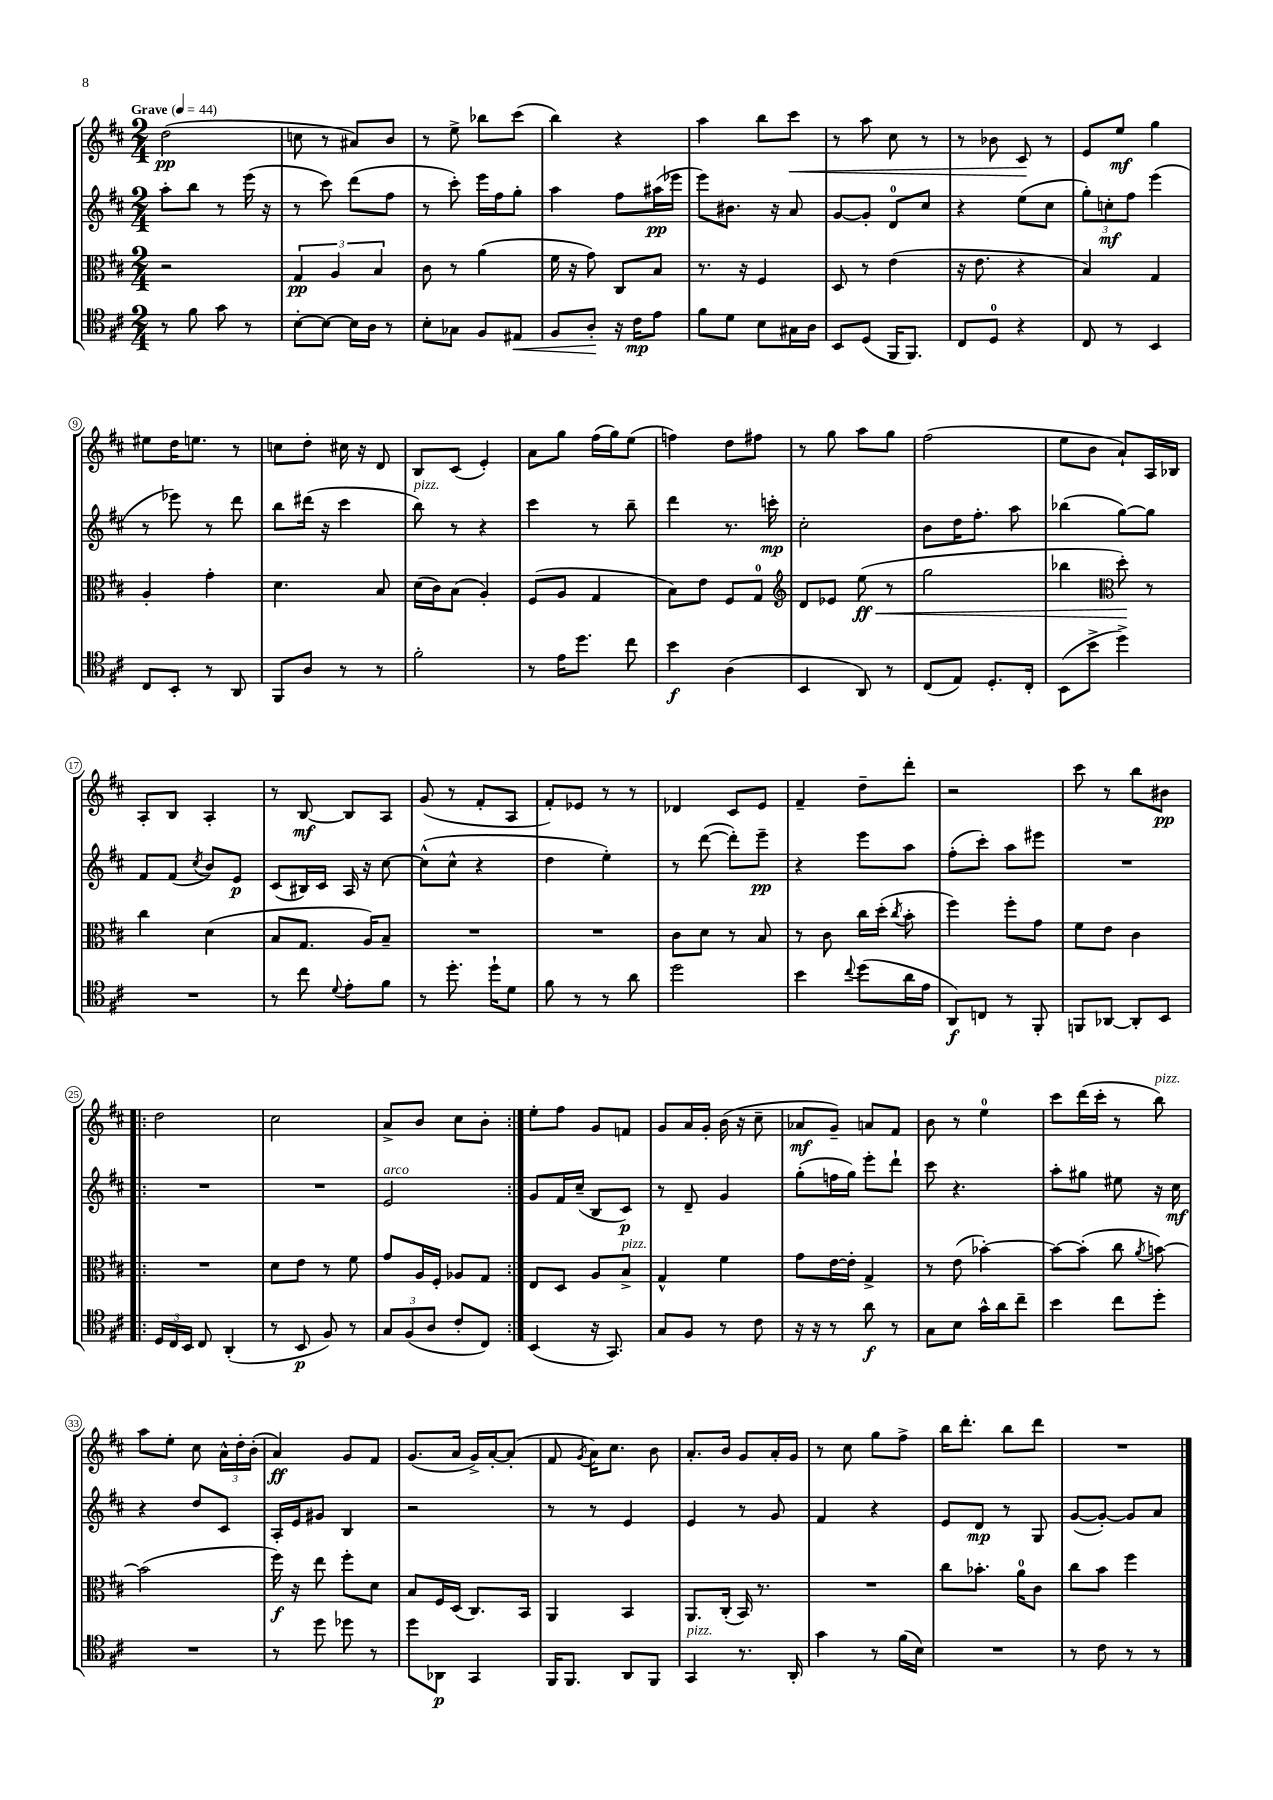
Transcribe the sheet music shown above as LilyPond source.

<<
\new StaffGroup <<
\new Staff = "s0" {
    \clef treble \key d \major \numericTimeSignature \time 2/4 \tempo "Grave" 4 = 44
    \autoBeamOff d''2\pp( |
    c''8 r8 ais'8[) b'8] |
    r8 e''8-> bes''8[ cis'''8]( |
    b''4) r4 |
    a''4 b''8[ cis'''8]\< |
    r8 a''8 cis''8 r8 |
    r8 bes'8 cis'8\! r8 |
    e'8[ e''8]\mf g''4 |
    eis''8[ d''16 e''8.] r8 |
    c''8[ d''8]-. cis''16 r16 d'8 |
    b8[ cis'8]( e'4-.) |
    a'8[ g''8] fis''16[( g''16) e''8]( |
    f''4) d''8[ fis''8] |
    r8 g''8 a''8[ g''8] |
    fis''2( |
    e''8[ b'8] a'8[-!) a16 bes16] |
    a8[-. b8] a4-. |
    r8 b8~\mf b8[ a8] |
    g'8( r8 fis'8[-. a8] |
    fis'8[-.) ees'8] r8 r8 |
    des'4 cis'8[ e'8] |
    fis'4-- d''8[-- d'''8]-. |
    r2 |
    cis'''8 r8 b''8[ bis'8]\pp |
    \repeat volta 2 { d''2 |
    cis''2 |
    a'8[-> b'8] cis''8[ b'8]-. | }
    e''8[-. fis''8] g'8[ f'8] |
    g'8[ a'16 g'16]-. b'16( r16 cis''8-- |
    aes'8[\mf g'8]--) a'8[ fis'8] |
    b'8 r8 e''4-0 |
    cis'''8[ d'''16( cis'''16]-. r8 b''8^\markup { \italic "pizz." }) |
    a''8[ e''8]-. cis''8 \tuplet 3/2 { a'16[-^ d''16-. b'16]-.( } |
    a'4\ff) g'8[ fis'8] |
    g'8.[( a'16] g'16[->) a'16~-. a'8]-.( |
    fis'8 \acciaccatura { g'8 } a'16[) cis''8.] b'8 |
    a'8.[-. b'16] g'8[ a'16-. g'16] |
    r8 cis''8 g''8[ fis''8]-> |
    b''16[ d'''8.]-. b''8[ d'''8] |
    R2 \bar "|." |
}
\new Staff = "s1" {
    \clef treble \key d \major \numericTimeSignature \time 2/4
    \autoBeamOff a''8[-. b''8] r8 e'''16( r16 |
    r8 cis'''8) d'''8[( fis''8] |
    r8 cis'''8-.) e'''16[ fis''16 g''8]-. |
    a''4 fis''8[ ais''16\pp( ees'''16] |
    e'''8[) bis'8.] r16 a'8 |
    g'8[~ g'8]-. d'8[-0 cis''8] |
    r4 e''8[( cis''8] |
    \tuplet 3/2 { g''8[-.) c''8-.\mf fis''8] } e'''4( |
    r8 ees'''8) r8 d'''8 |
    b''8[ dis'''16]( r16 cis'''4 |
    b''8^\markup { \italic "pizz." }) r8 r4 |
    cis'''4 r8 b''8-- |
    d'''4 r8. c'''16-.\mp |
    cis''2-. |
    b'8[ d''16 fis''8.]-. a''8 |
    bes''4( g''8[~) g''8] |
    fis'8[ fis'8]( \acciaccatura { cis''8 } b'8[) e'8]\p |
    cis'8[( bis16) cis'16] a16 r16 cis''8~ |
    cis''8[-^( cis''8]-^ r4 |
    d''4 e''4-.) |
    r8 d'''8~( d'''8[-.) e'''8]--\pp |
    r4 e'''8[ a''8] |
    fis''8[-.( cis'''8]-.) a''8[ eis'''8] |
    R2 |
    \repeat volta 2 { R2 |
    R2 |
    e'2^\markup { \italic "arco" } | }
    g'8[ fis'16 cis''16]--( b8[ cis'8]\p) |
    r8 d'8-- g'4 |
    g''8[-.( f''16 g''16]) e'''8[-. d'''8]-! |
    cis'''8 r4. |
    a''8[-. gis''8] eis''8 r16 cis''16\mf |
    r4 d''8[ cis'8] |
    a16[-. e'16 gis'8] b4 |
    r2 |
    r8 r8 e'4 |
    e'4 r8 g'8 |
    fis'4 r4 |
    e'8[ d'8]\mp r8 g8 |
    g'8[~( g'8]~-.) g'8[ a'8] \bar "|." |
}
\new Staff = "s2" {
    \clef alto \key d \major \numericTimeSignature \time 2/4
    \autoBeamOff r2 |
    \tuplet 3/2 { g4\pp a4 b4 } |
    cis'8 r8 a'4( |
    fis'16 r16 g'8) cis8[ b8] |
    r8. r16 fis4 |
    d8 r8 e'4( |
    r16 e'8. r4 |
    b4) g4 |
    a4-. g'4-. |
    d'4. b8 |
    d'16[( cis'16) b8]( a4-.) |
    fis8[( a8] g4 |
    b8[) e'8] fis8[ g8]-0 |
    \clef treble d'8[ ees'8] e''8\ff\<( r8 |
    g''2 |
    bes''4 \clef alto d''8-.\!) r8 |
    cis''4 d'4( |
    b8[ g8.] a16[) b8]-- |
    R2 |
    R2 |
    cis'8[ d'8] r8 b8 |
    r8 cis'8 cis''16[ d''16]-.( \acciaccatura { cis''8 } b'8-. |
    fis''4) fis''8[-. g'8] |
    fis'8[ e'8] cis'4 |
    \repeat volta 2 { R2 |
    d'8[ e'8] r8 fis'8 |
    g'8[ a16 fis16]-. aes8[ g8] | }
    e8[ d8] a8[ b8]->^\markup { \italic "pizz." } |
    g4-^ fis'4 |
    g'8[ e'16~ e'16]-. g4-> |
    r8 e'8( bes'4~-.) |
    bes'8[~ bes'8]-.( cis''8 \acciaccatura { a'8 } b'8~) |
    b'2( |
    fis''16\f) r16 e''8 fis''8[-. d'8] |
    b8[ fis16 d16]( cis8.[) b,16] |
    a,4 b,4 |
    a,8.[ cis16]-.( b,16) r8. |
    R2 |
    cis''8[ bes'8.]-. a'16[-0 cis'8] |
    cis''8[ b'8] fis''4 \bar "|." |
}
\new Staff = "s3" {
    \clef tenor \key d \major \numericTimeSignature \time 2/4
    \autoBeamOff r8 fis'8 g'8 r8 |
    b8[~-. b8]~ b16[ a16] r8 |
    b8[-. ges8] fis8[ eis8]\< |
    fis8[ a8]-.\! r16 cis'16[\mp e'8] |
    fis'8[ d'8] b8[ gis16 a16] |
    b,8[ d8]( fis,16[ fis,8.]) |
    cis8[ d8]-0 r4 |
    cis8 r8 b,4 |
    cis8[ b,8]-. r8 a,8 |
    fis,8[ a8] r8 r8 |
    fis'2-. |
    r8 e'16[ d''8.] cis''8 |
    b'4\f a4( |
    b,4 a,8) r8 |
    cis8[( e8]) d8.[-. cis16]-. |
    b,8[( b'8]-> d''4->) |
    R2 |
    r8 cis''8 \appoggiatura { d'8 } e'8[-. fis'8] |
    r8 d''8.-. d''16[-! d'8] |
    fis'8 r8 r8 a'8 |
    d''2 |
    b'4 \appoggiatura { cis''8 } d''8[( a'16 e'16] |
    a,8[\f) c8] r8 fis,8-. |
    f,8[ aes,8]~ aes,8[-. b,8] |
    \repeat volta 2 { \tuplet 3/2 { d16[ cis16 b,16] } cis8 a,4-.( |
    r8 b,8\p fis8) r8 |
    \tuplet 3/2 { g8[ fis8( a8] } cis'8[-. cis8]) | }
    b,4( r16 g,8.) |
    g8[ fis8] r8 cis'8 |
    r16 r16 r8 a'8\f r8 |
    g8[ b8] g'16[-^ a'16 cis''8]-- |
    b'4 cis''8[ d''8]-. |
    R2 |
    r8 d''8 des''8 r8 |
    d''8[ aes,8]\p g,4 |
    fis,16[ fis,8.] a,8[ fis,8] |
    g,4^\markup { \italic "pizz." } r8. a,16-. |
    g'4 r8 fis'16[( b16]) |
    R2 |
    r8 cis'8 r8 r8 \bar "|." |
}
>>
>>
\layout { \context { \Score \override BarNumber.stencil = #(make-stencil-circler 0.1 0.3 ly:text-interface::print) } }
